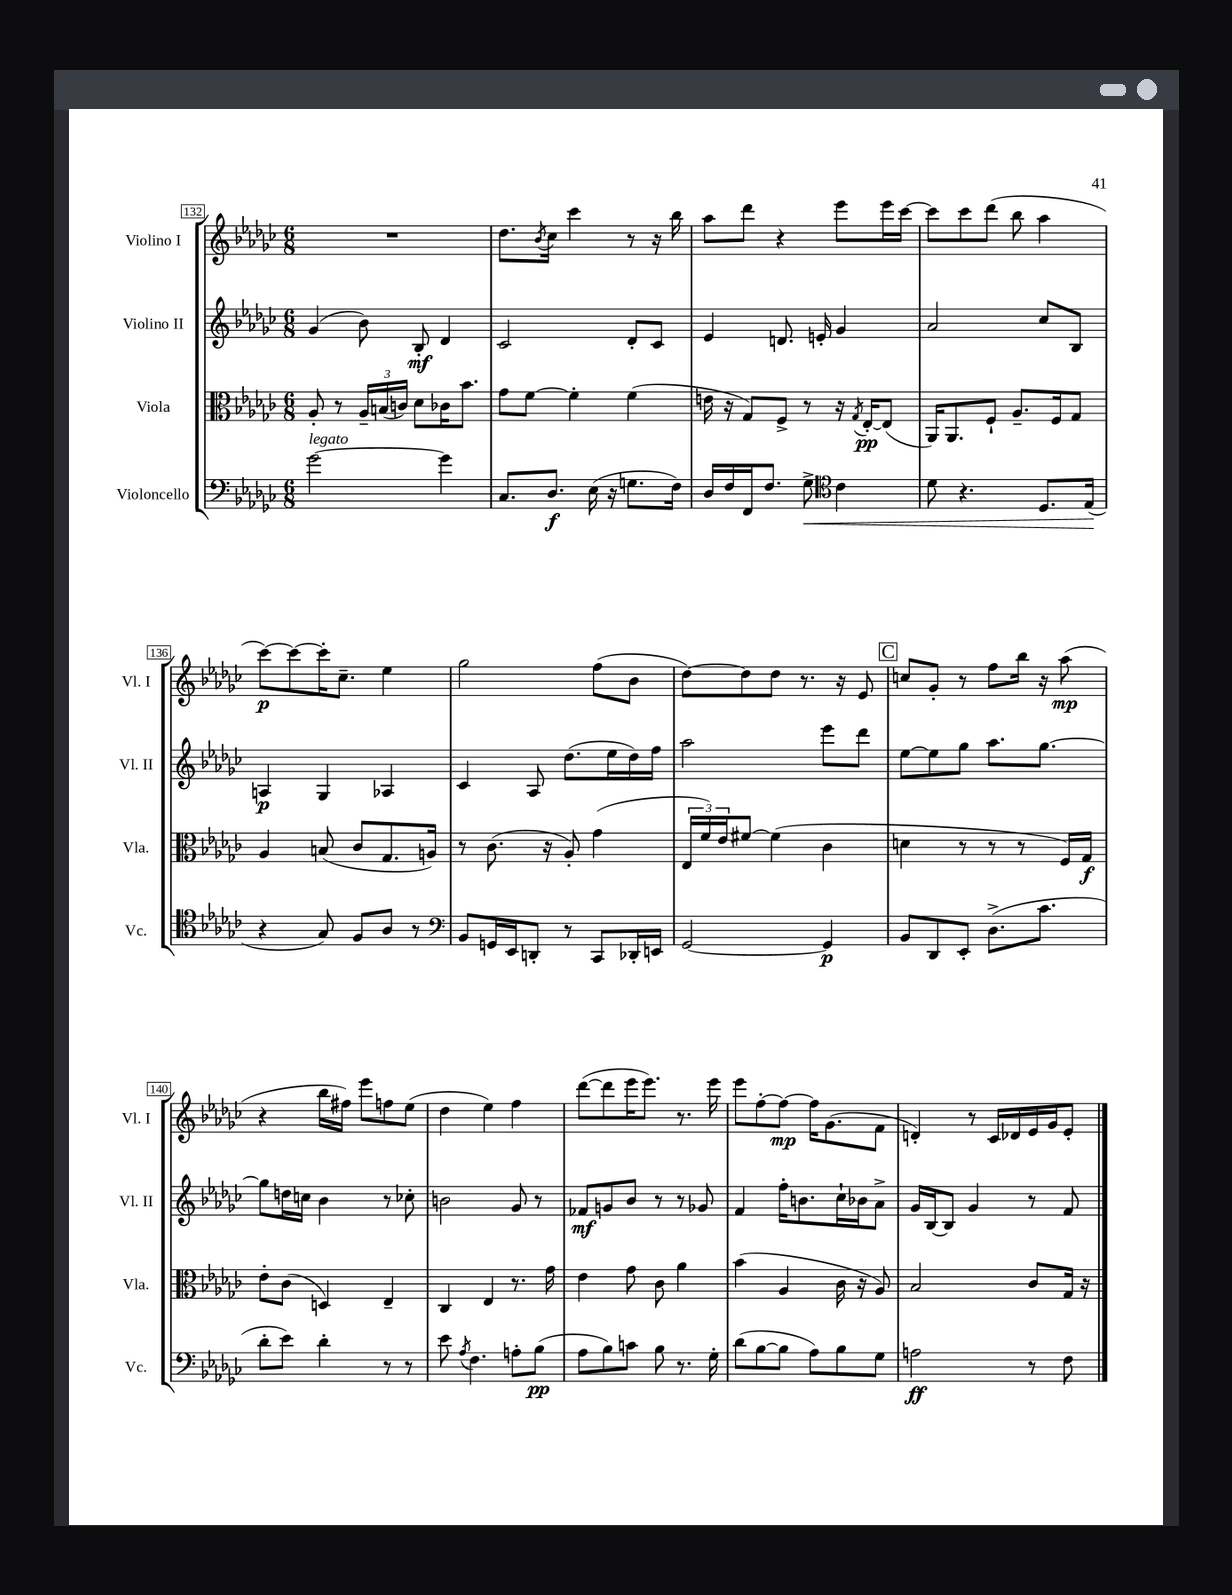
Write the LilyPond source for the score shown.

<<
\new StaffGroup <<
\new Staff = "s0" \with { instrumentName = "Violino I" shortInstrumentName = "Vl. I" } {
    \clef treble \key ges \major \numericTimeSignature \time 6/8
    R2. |
    des''8. \acciaccatura { bes'8 } ces''16 ces'''4 r8 r16 bes''16 |
    aes''8 des'''8 r4 ees'''8 ees'''16 ces'''16~ |
    ces'''8 ces'''8 des'''8( bes''8 aes''4 |
    ces'''8~\p) ces'''8~ ces'''16-. ces''8.-- ees''4 |
    ges''2 f''8( bes'8 |
    des''8~) des''8 des''8 r8. r16 ees'8 |
    \mark \markup { \box "C" } c''8 ges'8-. r8 f''8 bes''16 r16 aes''8\mp( |
    r4 bes''16 fis''16) ees'''8 f''8 ees''8( |
    des''4 ees''4) f''4 |
    des'''8~( des'''8 ees'''16 ees'''8.) r8. ees'''16 |
    ees'''8 f''8~-. f''8~\mp f''16 ges'8.( f'8 |
    d'4-.) r8 ces'16 des'16 ees'16 ges'16 ees'8-. \bar "|." |
}
\new Staff = "s1" \with { instrumentName = "Violino II" shortInstrumentName = "Vl. II" } {
    \clef treble \key ges \major \numericTimeSignature \time 6/8
    ges'4( bes'8) bes8-.\mf des'4 |
    ces'2 des'8-. ces'8 |
    ees'4 d'8. e'16-. ges'4 |
    aes'2 ces''8 bes8 |
    a4\p ges4 aes4 |
    ces'4 aes8 des''8.( ees''16 des''16) f''16 |
    aes''2 ees'''8 des'''8 |
    \mark \markup { \box "C" } ees''8~ ees''8 ges''8 aes''8. ges''8.~ |
    ges''8 d''16 c''16 bes'4 r8 ces''8-. |
    b'2 ges'8 r8 |
    fes'8\mf g'8 bes'8 r8 r8 ges'8 |
    f'4 f''16-. b'8. ces''16-! bes'16 aes'8-> |
    ges'16 bes16~ bes8 ges'4 r8 f'8 \bar "|." |
}
\new Staff = "s2" \with { instrumentName = "Viola" shortInstrumentName = "Vla." } {
    \clef alto \key ges \major \numericTimeSignature \time 6/8
    aes8-. r8 \tuplet 3/2 { aes16-- b16( c'16) } des'8 ces'16 bes'8. |
    ges'8 f'8~ f'4-. f'4( |
    e'16 r16 ges8) f8-> r8 r16 \acciaccatura { ges8 } ees16~-.\pp ees8( |
    aes,16) aes,8. f8-! aes8.-- f16 ges8 |
    aes4 b8( ces'8 ges8. a16) |
    r8 ces'8.( r16 aes8-.) ges'4( |
    \tuplet 3/2 { ees16 f'16) ees'16 } fis'8~ fis'4( ces'4 |
    \mark \markup { \box "C" } d'4 r8 r8 r8 f16) ges16\f |
    ees'8-. ces'8( d4) ees4-- |
    ces4 ees4 r8. ges'16 |
    ees'4 ges'8 ces'8 aes'4 |
    bes'4( aes4 ces'16 r16 aes8) |
    bes2 ces'8 ges16 r16 \bar "|." |
}
\new Staff = "s3" \with { instrumentName = "Violoncello" shortInstrumentName = "Vc." } {
    \clef bass \key ges \major \numericTimeSignature \time 6/8
    ges'2~^\markup { \italic "legato" } ges'4 |
    ces8. des8.\f ees16( r16 g8. f16) |
    des16 f16 f,16 f8. ges8->\< \clef tenor ces'4 |
    des'8 r4. des8. ees16\!( |
    r4 ges8) f8 aes8 r8 |
    \clef bass bes,8 g,16 ees,16 d,8-. r8 ces,8 des,16-. e,16 |
    ges,2~ ges,4\p |
    \mark \markup { \box "C" } bes,8 des,8 ees,8-. des8.->( ces'8. |
    des'8-. ees'8) des'4-. r8 r8 |
    ees'8 \acciaccatura { aes8 } f4. a8-. bes8\pp( |
    aes8 bes8) c'8 bes8 r8. ges16-. |
    des'8( bes8~ bes8 aes8) bes8 ges8 |
    a2\ff r8 f8 \bar "|." |
}
>>
>>
\layout { \context { \Score currentBarNumber = #132 \override BarNumber.stencil = #(make-stencil-boxer 0.1 0.3 ly:text-interface::print) } }
